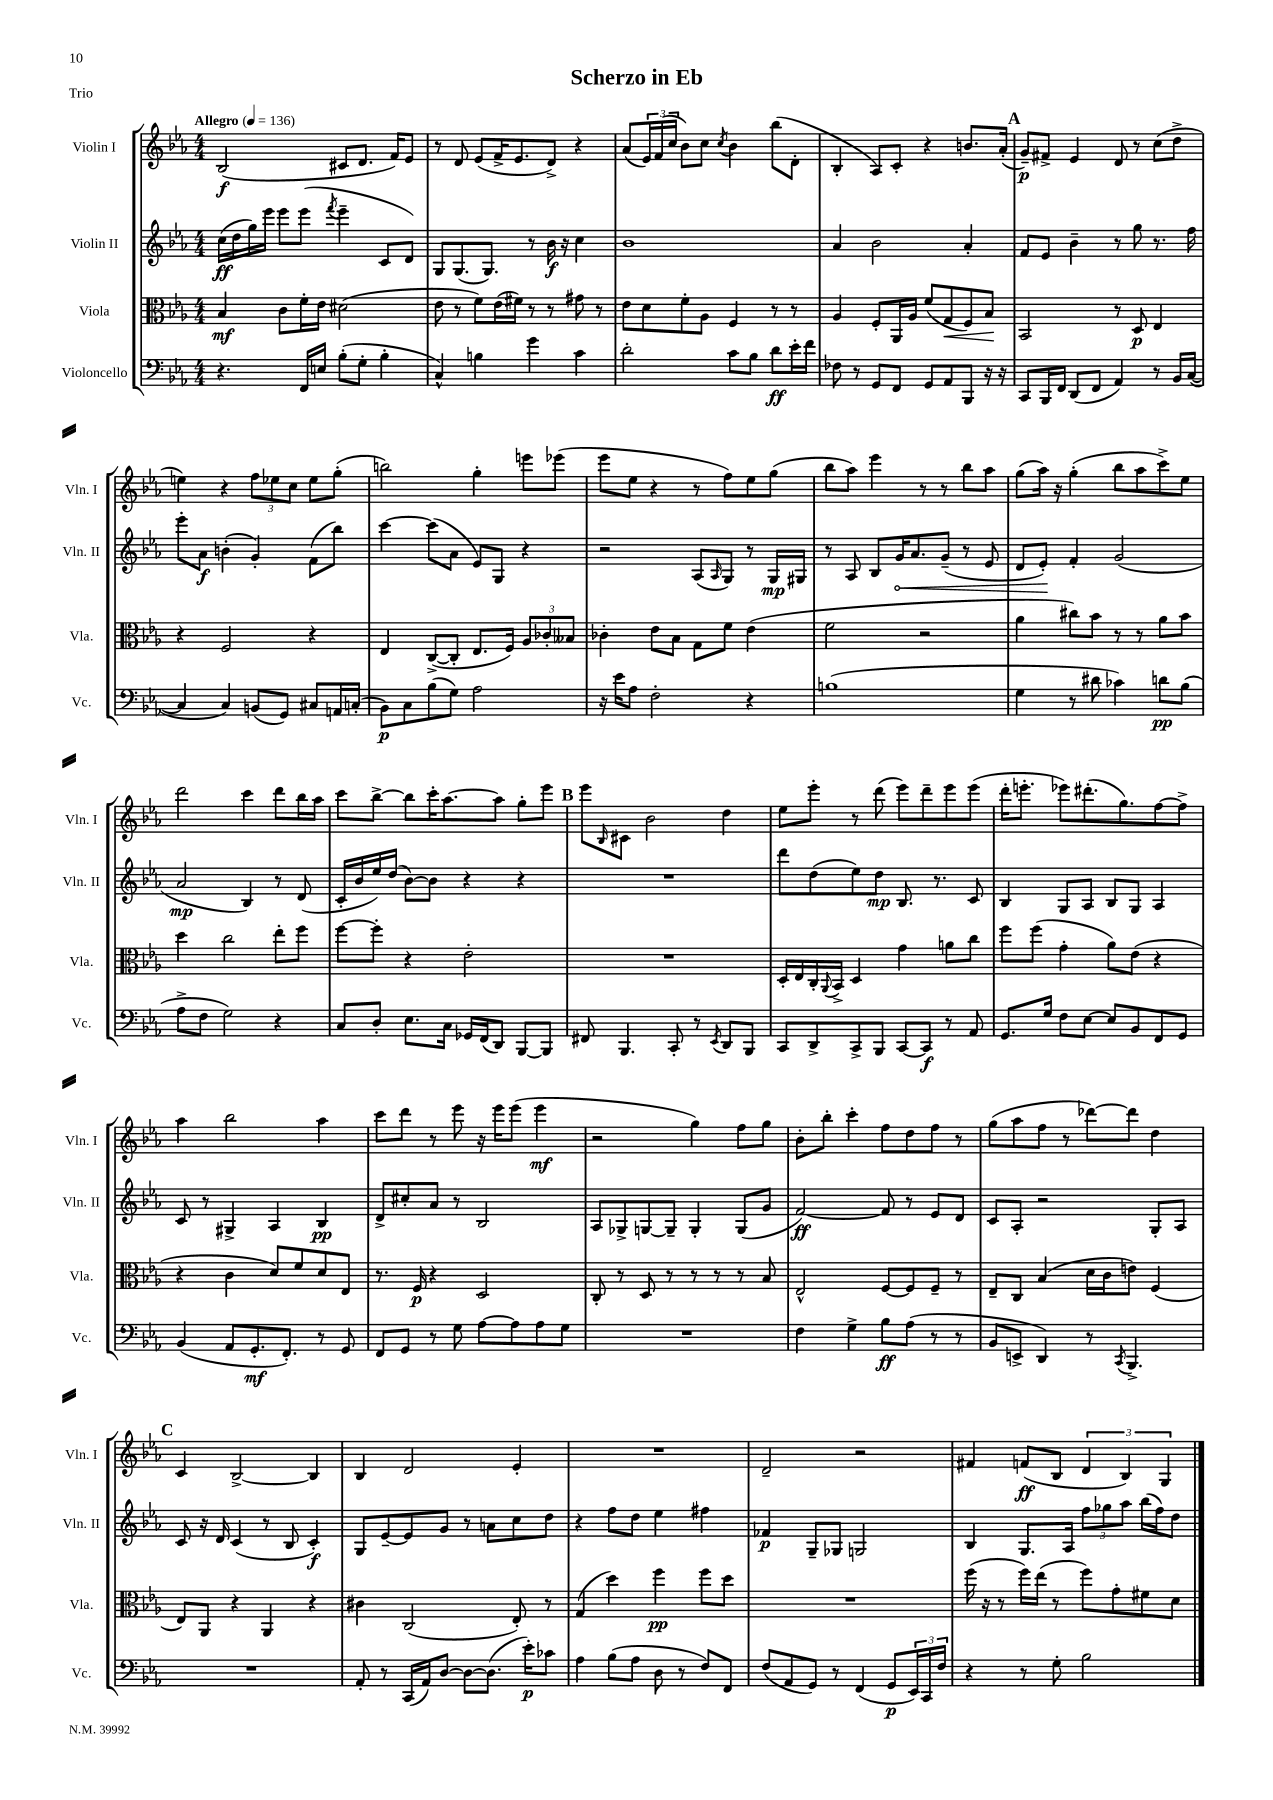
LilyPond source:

\header { title = "Scherzo in Eb" piece = "Trio" }
<<
\new StaffGroup <<
\new Staff = "s0" \with { instrumentName = "Violin I" shortInstrumentName = "Vln. I" } {
    \clef treble \key ees \major \numericTimeSignature \time 4/4 \tempo "Allegro" 4 = 136
    bes2\f( cis'8 d'8. f'16) ees'8 |
    r8 d'8 ees'8( f'16-> ees'8. d'8->) r4 |
    aes'8( \tuplet 3/2 { ees'16) f'16( c''16 } bes'8) c''8 \acciaccatura { c''8 } bes'4 bes''8( d'8-. |
    bes4-. aes8) c'8-. r4 b'8. aes'16-.( |
    \mark \markup { \bold "A" } g'8--\p) fis'8-> ees'4 d'8 r8 c''8( d''8-> |
    e''4) r4 \tuplet 3/2 { f''8 ees''8 c''8 } ees''8 g''8-.( |
    b''2) g''4-. e'''8 ees'''8( |
    ees'''8 ees''8 r4 r8 f''8) ees''8 g''8( |
    bes''8 aes''8) ees'''4 r8 r8 bes''8 aes''8 |
    g''8( aes''16) r16 g''4-.( bes''8 aes''8 c'''8->) ees''8 |
    d'''2 c'''4 d'''8 bes''16 aes''16 |
    c'''8 bes''8~-> bes''8 c'''16-. aes''8.~ aes''8 g''8-. ees'''8 |
    \mark \markup { \bold "B" } ees'''8 \grace { bes16 } cis'8 bes'2 d''4 |
    ees''8 ees'''8-. r8 d'''8( ees'''8) d'''8-- ees'''8 ees'''8( |
    d'''16-. e'''8.-. ees'''8) dis'''8.-.( g''8.) f''8~ f''8-> |
    aes''4 bes''2 aes''4 |
    c'''8 d'''8 r8 ees'''8 r16 ees'''16 ees'''8( ees'''4\mf |
    r2 g''4) f''8 g''8 |
    bes'8-. bes''8-. c'''4-. f''8 d''8 f''8 r8 |
    g''8( aes''8 f''8 r8 des'''8~) des'''8 d''4 |
    \mark \markup { \bold "C" } c'4 bes2~-> bes4 |
    bes4 d'2 ees'4-. |
    R1 |
    d'2-- r2 |
    fis'4 f'8\ff( bes8 \tuplet 3/2 { d'4 bes4) g4 } \bar "|." |
}
\new Staff = "s1" \with { instrumentName = "Violin II" shortInstrumentName = "Vln. II" } {
    \clef treble \key ees \major \numericTimeSignature \time 4/4
    c''16\ff( d''16 g''16) ees'''16 ees'''8 ees'''8( \acciaccatura { f'''8 } ees'''4-- c'8 d'8) |
    g8 g8.( g8.) r8 bes'16\f r16 c''4 |
    bes'1 |
    aes'4 bes'2 aes'4-. |
    \mark \markup { \bold "A" } f'8 ees'8 bes'4-- r8 g''8 r8. f''16 |
    ees'''8-. aes'8\f b'4-.( g'4-.) f'8( bes''8) |
    c'''4~ c'''8( aes'8 ees'8) g8 r4 |
    r2 aes8( \grace { aes16 } g8) r8 g16\mp gis16 |
    r8 aes8 bes8 \once \override Hairpin.circled-tip = ##t g'16\< aes'8. g'8--( r8 ees'8 |
    d'8 ees'8-.\!) f'4-. g'2( |
    aes'2\mp bes4) r8 d'8( |
    c'16-. bes'16 ees''16) d''16( bes'8~) bes'8 r4 r4 |
    \mark \markup { \bold "B" } R1 |
    d'''8 d''8( ees''8) d''8\mp bes8. r8. c'8 |
    bes4 g8 aes8 bes8 g8 aes4 |
    c'8 r8 gis4-> aes4 bes4\pp |
    d'8-> cis''8-. aes'8 r8 bes2 |
    aes8 ges8-> g8~ g8-- g4-. g8( g'8 |
    f'2~\ff) f'8 r8 ees'8 d'8 |
    c'8 aes8-. r2 g8-. aes8 |
    \mark \markup { \bold "C" } c'8 r16 d'16 c'4( r8 bes8 c'4-.\f) |
    g8 ees'8~-- ees'8 g'8 r8 a'8 c''8 d''8 |
    r4 f''8 d''8 ees''4 fis''4 |
    fes'4\p g8-- ges8 g2 |
    bes4 g8. aes16 \tuplet 3/2 { f''8 ges''8 aes''8 } bes''16( f''16) d''8 \bar "|." |
}
\new Staff = "s2" \with { instrumentName = "Viola" shortInstrumentName = "Vla." } {
    \clef alto \key ees \major \numericTimeSignature \time 4/4
    bes4\mf c'8 f'16-. ees'16 dis'2( |
    ees'8 r8 f'8) ees'16( fis'16) r8 r8 gis'8 r8 |
    ees'8 d'8 f'8-. aes8 f4 r8 r8 |
    aes4 f8-. aes,16 aes16 f'8( g8\< f8) bes8\! |
    \mark \markup { \bold "A" } bes,2 r8 d8\p ees4 |
    r4 f2 r4 |
    ees4 c8~->( c8-. ees8. f16) \tuplet 3/2 { aes8 ces'8-. beses8 } |
    ces'4-. ees'8 bes8 g8 f'8 ees'4( |
    f'2 r2 |
    aes'4 cis''8) bes'8 r8 r8 aes'8 bes'8 |
    d''4 c''2 ees''8-. f''8 |
    f''8~ f''8-. r4 ees'2-. |
    \mark \markup { \bold "B" } R1 |
    d16-. ees16 c16-. \appoggiatura { aes,8 } bes,16-> d4 g'4 a'8 c''8 |
    f''8 f''8( g'4-. aes'8) ees'8( r4 |
    r4 c'4 d'8) f'8 d'8 ees8 |
    r8. f16\p r4 d2 |
    c8-. r8 d8 r8 r8 r8 r8 bes8 |
    ees2-^ f8~ f8 f8-- r8 |
    ees8-- c8 bes4( d'16 c'16 e'8) f4( |
    \mark \markup { \bold "C" } ees8) aes,8 r4 aes,4 r4 |
    cis'4 c2( ees8-.) r8 |
    g4( d''4) f''4\pp f''8 d''8 |
    R1 |
    f''16( r16 r8 f''16) ees''16( r8 f''8) g'8-. fis'8 d'8 \bar "|." |
}
\new Staff = "s3" \with { instrumentName = "Violoncello" shortInstrumentName = "Vc." } {
    \clef bass \key ees \major \numericTimeSignature \time 4/4
    r4. f,16 e16 bes8-.( g8-. bes4-. |
    c4-^) b4 g'4 c'4 |
    d'2-. c'8 bes8 d'8\ff ees'16-. f'16 |
    fes8 r8 g,8 f,8 g,8 aes,8 bes,,8 r16 r16 |
    \mark \markup { \bold "A" } c,8 bes,,16 f,16 d,8( f,8 aes,4) r8 bes,16 c16~( |
    c4 c4) b,8( g,8) cis8 a,16 c16-.( |
    bes,8\p) c8 bes8( g8) aes2 |
    r16 ees'16 aes8 f2-. r4 |
    b1( |
    g4 r8 dis'8 ces'4) d'8\pp bes8( |
    aes8-> f8 g2) r4 |
    c8 d8-. ees8. c16 ges,16 f,16( d,8) bes,,8~ bes,,8 |
    \mark \markup { \bold "B" } fis,8 bes,,4. c,8-. r8 \acciaccatura { ees,8 } d,8 bes,,8 |
    c,8 d,8-> c,8-> bes,,8 c,8~ c,8\f r8 aes,8 |
    g,8. g16 f8 ees8~ ees8 bes,8 f,8 g,8 |
    bes,4( aes,8 g,8.-.\mf f,8.-.) r8 g,8 |
    f,8 g,8 r8 g8 aes8~ aes8 aes8 g8 |
    R1 |
    f4 g4-> bes8\ff aes8( r8 r8 |
    bes,8 e,8-> d,4) r8 \acciaccatura { c,8 } bes,,4.-> |
    \mark \markup { \bold "C" } R1 |
    aes,8-. r8 c,16( aes,16) d8~ d8~ d8.( ees'16-.\p) ces'8 |
    aes4 bes8( aes8 d8 r8 f8) f,8 |
    f8( aes,8 g,8) r8 f,4( g,8\p \tuplet 3/2 { ees,16) c,16 f16 } |
    r4 r8 g8-. bes2 \bar "|." |
}
>>
>>
\layout { \context { \Score \remove "Bar_number_engraver" } }
